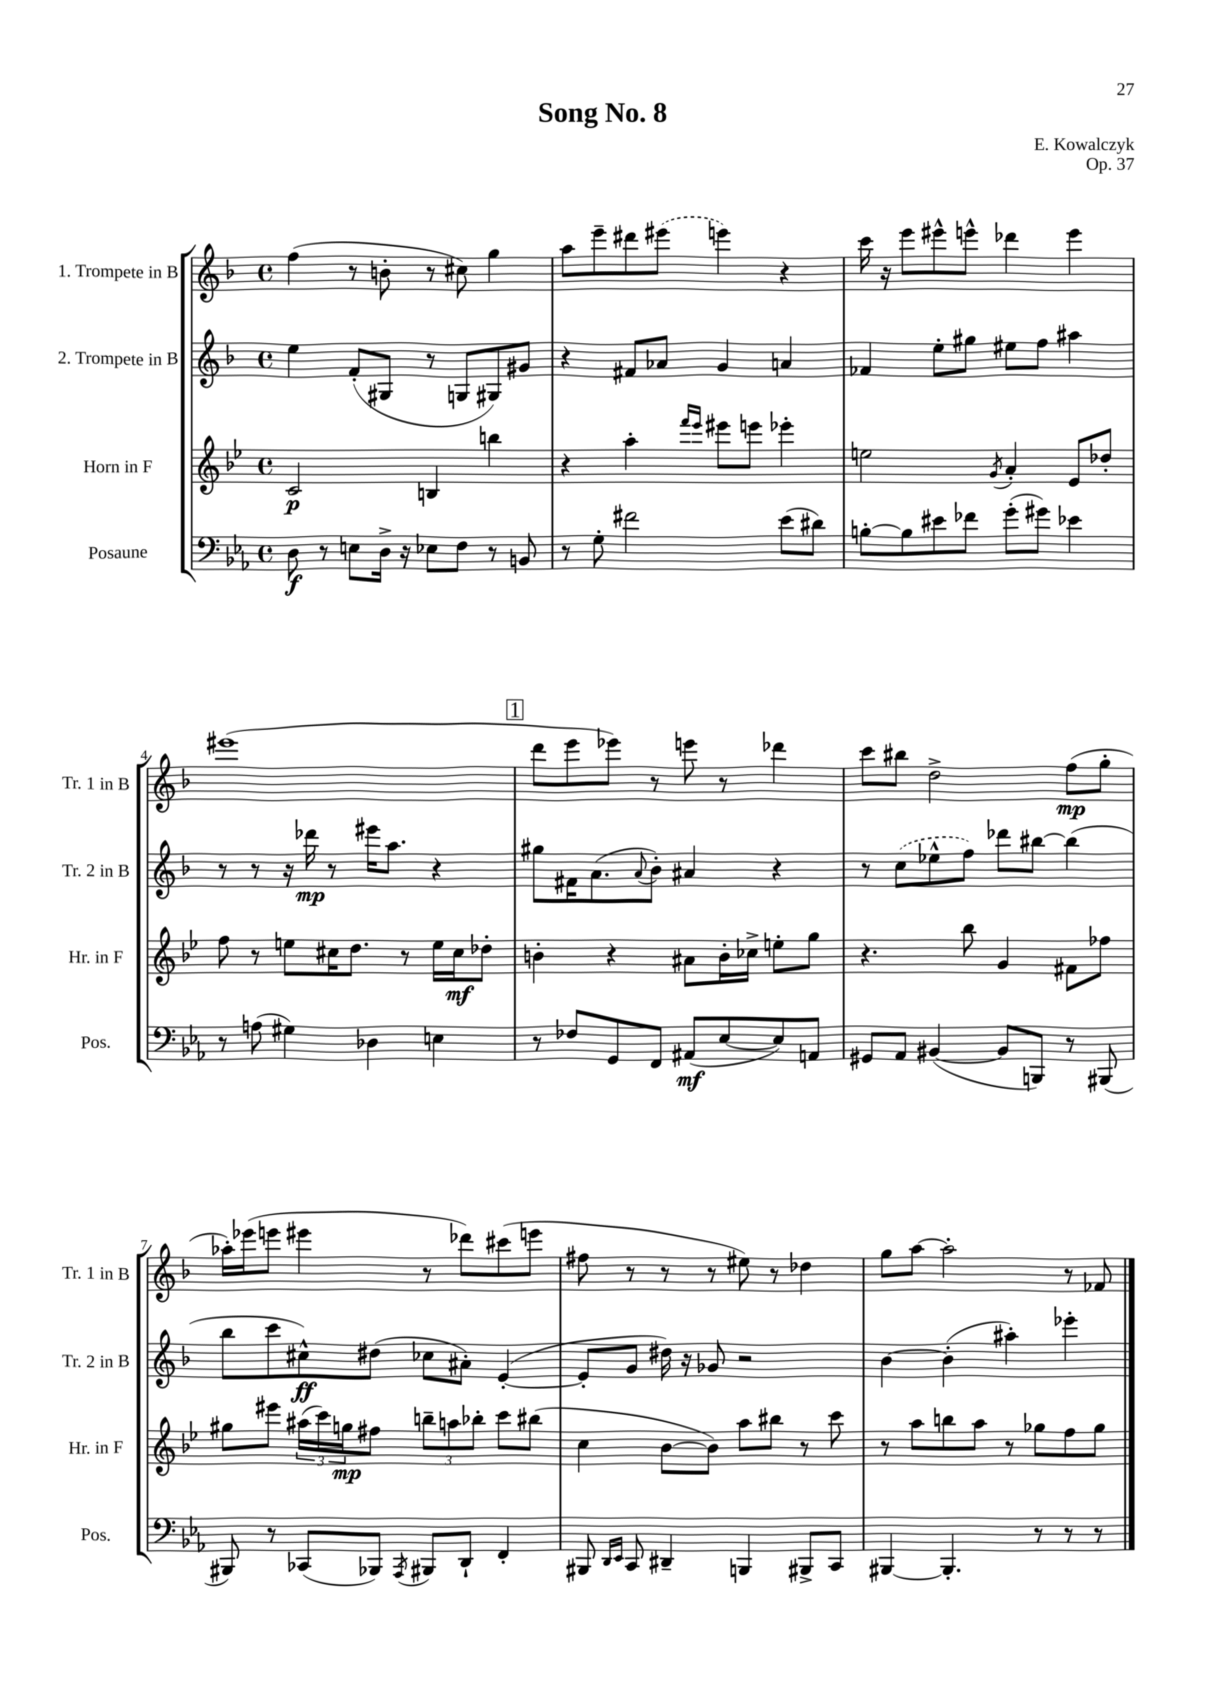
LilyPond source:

\header { title = "Song No. 8" composer = "E. Kowalczyk" opus = "Op. 37" }
<<
\new StaffGroup <<
\new Staff = "s0" \with { instrumentName = "1. Trompete in B" shortInstrumentName = "Tr. 1 in B" } {
    \clef treble \key f \major \defaultTimeSignature \time 4/4
    f''4( r8 b'8-. r8 cis''8) g''4 |
    a''8 e'''8-- dis'''8 \once \slurDashed eis'''8( e'''4) r4 |
    c'''16 r16 e'''8 eis'''8-^ e'''8-^ des'''4 e'''4 |
    eis'''1( |
    \mark \markup { \box "1" } d'''8 e'''8 ees'''8) r8 e'''8 r8 des'''4 |
    c'''8 bis''8 d''2-> f''8\mp( g''8-. |
    aes''16-.) ees'''16( e'''8 eis'''4 r8 des'''8) cis'''8( e'''8 |
    fis''8 r8 r8 r8 eis''8) r8 des''4 |
    g''8 a''8~ a''2-. r8 fes'8 \bar "|." |
}
\new Staff = "s1" \with { instrumentName = "2. Trompete in B" shortInstrumentName = "Tr. 2 in B" } {
    \clef treble \key f \major \defaultTimeSignature \time 4/4
    e''4 f'8-.( gis8 r8 g8 gis8) gis'8 |
    r4 fis'8 aes'8 g'4 a'4 |
    fes'4 e''8-. gis''8 eis''8 f''8 ais''4 |
    r8 r8 r16 des'''16\mp r8 eis'''16 a''8. r4 |
    \mark \markup { \box "1" } gis''8 fis'16 a'8.( \appoggiatura { a'8 } bes'8-.) ais'4 r4 |
    r8 \once \slurDashed c''8( ees''8-^ f''8) des'''8 bis''8~ bis''4( |
    bes''8 c'''8 cis''8-^\ff) dis''8( ces''8 ais'8-.) e'4~-.( |
    e'8-. g'8 dis''16) r16 ges'8 r2 |
    bes'4~ bes'4-.( ais''4-.) ees'''4-. \bar "|." |
}
\new Staff = "s2" \with { instrumentName = "Horn in F" shortInstrumentName = "Hr. in F" } {
    \clef treble \key bes \major \defaultTimeSignature \time 4/4
    c'2\p b4 b''4 |
    r4 a''4-. \grace { f'''16 ees'''16 } eis'''8 e'''8 ees'''4-. |
    e''2 \acciaccatura { g'8 } a'4-. ees'8 des''8-. |
    f''8 r8 e''8 cis''16 d''8. r8 e''16 cis''16\mf des''8-. |
    \mark \markup { \box "1" } b'4-. r4 ais'8 b'16-. ces''16-> e''8-. g''8 |
    r4. bes''8 g'4 fis'8 fes''8 |
    gis''8 eis'''8 \tuplet 3/2 { ais''16( c'''16) g''16\mp } fis''8 \tuplet 3/2 { b''8-- a''8 bes''8-. } c'''8 bis''8( |
    c''4 bes'8~ bes'8) a''8 bis''8 r8 c'''8 |
    r8 a''8 b''8 a''8 r8 ges''8 f''8 ges''8 \bar "|." |
}
\new Staff = "s3" \with { instrumentName = "Posaune" shortInstrumentName = "Pos." } {
    \clef bass \key ees \major \defaultTimeSignature \time 4/4
    d8\f r8 e8 d16-> r16 ees8 f8 r8 b,8 |
    r8 g8-. fis'2 ees'8( dis'8) |
    b8~-. b8 eis'8 fes'8 g'8-.( gis'8) ees'4 |
    r8 a8( gis4) des4 e4 |
    \mark \markup { \box "1" } r8 fes8 g,8 f,8 ais,8\mf( ees8~ ees8) a,8 |
    gis,8 aes,8 bis,4~( bis,8 b,,8) r8 bis,,8( |
    bis,,8) r8 ces,8( bes,,8) \acciaccatura { aes,,8 } bis,,8 d,8-! f,4-. |
    bis,,8 \grace { d,16 ees,16 } c,8 dis,4-- b,,4 bis,,8-> c,8 |
    bis,,4~ bis,,4.-. r8 r8 r8 \bar "|." |
}
>>
>>
